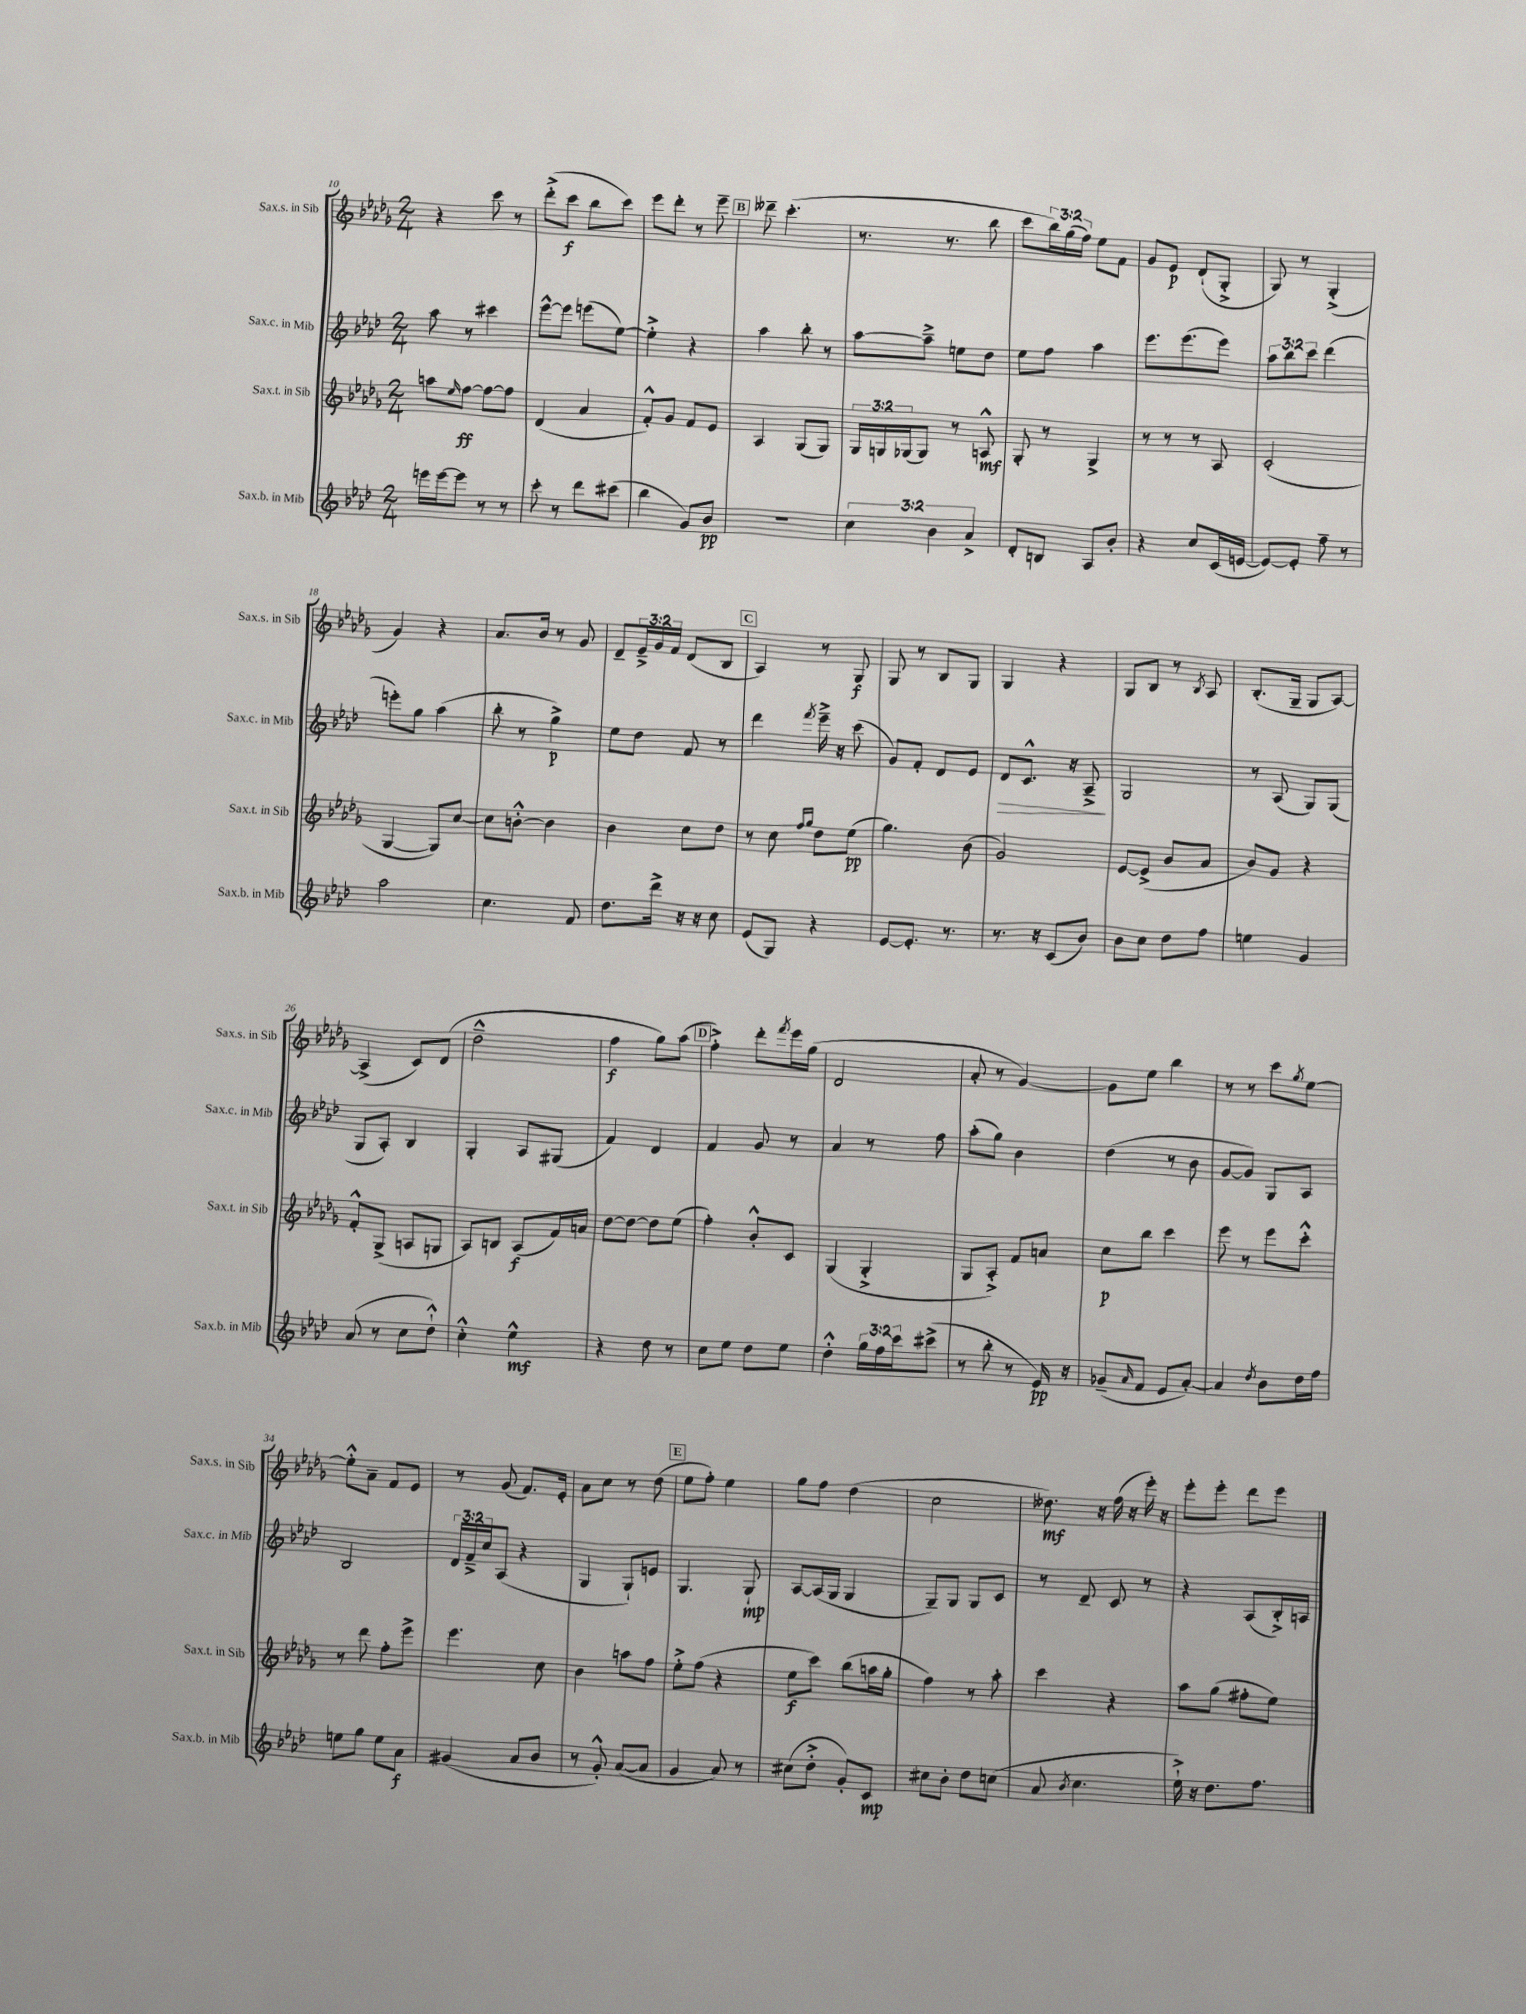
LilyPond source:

<<
\new StaffGroup <<
\new Staff = "s0" \with { instrumentName = "Sax.s. in Sib" shortInstrumentName = "Sax.s. in Sib" } {
    \clef treble \key des \major \numericTimeSignature \time 2/4 \override Staff.TupletNumber.text = #tuplet-number::calc-fraction-text
    r4 c'''8 r8 |
    des'''8-.->( c'''8\f bes''8 c'''8) |
    ees'''8 des'''8-. r8 ees'''8-- |
    \mark \markup { \box "B" } deses'''8-- c'''4.-.( |
    r8. r8. bes''8 |
    c'''8 \tuplet 3/2 { bes''16) ges''16( f''16) } ees''8 f'8 |
    ges'8 ees'8\p des'8-!( ges8-.-> |
    ges8) r8 ges4-.->( |
    ges'4) r4 |
    aes'8. bes'16 r8 ges'8 |
    des'8-- \tuplet 3/2 { ees'16---> ges'16 f'16 } des'8( bes8 |
    \mark \markup { \box "C" } aes4) r8 ges8\f |
    ges8 r8 bes8 ges8 |
    ges4 r4 |
    ges8 bes8 r8 \acciaccatura { bes8 } aes8 |
    bes8.-.( ges16-- ges8 aes8~) |
    aes4->( c'8) des'8( |
    des''2---^ |
    f''4\f ges''8) aes''8( |
    \mark \markup { \box "D" } f''4-.->) des'''8-. \acciaccatura { f'''8 } ees'''16 ges''16( |
    des'2 |
    aes'8-. r8 ges'4~) |
    ges'8 ees''8 bes''4 |
    r8 r8 c'''8 \acciaccatura { ges''8 } ees''8~ |
    ees''8-.-^ aes'8-- f'8 ees'8 |
    r8 ges'8( f'8.) ees'16-. |
    aes'8 c''8 r8 des''8( |
    \mark \markup { \box "E" } ees''8 f''8-.) ees''4 |
    ges''8 f''8 des''4( |
    c''2 |
    deses''8.\mf) r16 f''16( r16 ees'''16-.) r16 |
    ees'''8-. ees'''8-. des'''8 ees'''8 \bar "|." |
}
\new Staff = "s1" \with { instrumentName = "Sax.c. in Mib" shortInstrumentName = "Sax.c. in Mib" } {
    \clef treble \key aes \major \numericTimeSignature \time 2/4 \override Staff.TupletNumber.text = #tuplet-number::calc-fraction-text
    aes''8 r8 cis'''4 |
    ees'''8~-^ ees'''8 e'''8( ees''8~) |
    ees''4-.-> r4 |
    \mark \markup { \box "B" } aes''4 bes''8-. r8 |
    aes''8~ aes''8---> e''8 des''8 |
    ees''8 f''8 aes''4 |
    ees'''8. ees'''8.( ees'''8) |
    \tuplet 3/2 { aes''8 bes''8 c'''8 } des'''4( |
    e'''8-.) g''8 aes''4( |
    bes''8-. r8 g''4->\p) |
    ees''8 des''8 f'8 r8 |
    \mark \markup { \box "C" } des'''4 \acciaccatura { f'''8 } ees'''16---> r16 c'''8( |
    g'8) f'8-. des'8 ees'8 |
    des'8\> c'8.-^ r16 aes8--->\! |
    g2 |
    r8 aes8( g8) g8( |
    g8 aes8-.) bes4 |
    g4-. aes8 gis8( |
    f'4) des'4 |
    \mark \markup { \box "D" } f'4 g'8 r8 |
    aes'4 r8 f''8 |
    aes''8-.( g''8) bes'4 |
    des''4( r8 bes'8 |
    g'8~ g'8) g8 aes8 |
    bes2 |
    \tuplet 3/2 { des'16 f'16---> c''16 } aes8( r4 |
    g4 g8-!) e'8 |
    \mark \markup { \box "E" } g4. g8-!\mp |
    aes8~ aes16( g16 g4 |
    g8--) g8 g8 c'8 |
    r8 des'8-- c'8 r8 |
    r4 aes8( bes16-.->) a16 \bar "|." |
}
\new Staff = "s2" \with { instrumentName = "Sax.t. in Sib" shortInstrumentName = "Sax.t. in Sib" } {
    \clef treble \key des \major \numericTimeSignature \time 2/4 \override Staff.TupletNumber.text = #tuplet-number::calc-fraction-text
    a''8 \grace { ees''16 } f''8~\ff f''8~ f''8 |
    des'4( aes'4 |
    f'8-.-^) ges'8 f'8 ees'8 |
    \mark \markup { \box "B" } aes4 ges8( ges8) |
    \tuplet 3/2 { ges16 g16 ges16( } ges8) r8 a8-^\mf |
    ges8-. r8 ges4-> |
    r8 r8 r8 aes8 |
    c'2-.( |
    ges4~ ges8) c''8~ |
    c''8 b'8~-.-^ b'4 |
    bes'4 c''8 des''8 |
    \mark \markup { \box "C" } r8 c''8 \grace { f''16 ges''16 } des''8 ees''8\pp( |
    ges''4.) bes'8( |
    ges'2) |
    ees'8~ ees'8->( bes'8 aes'8 |
    bes'8) ges'8 r4 |
    f'8-.-^ ges8->( a8 g8 |
    aes8) b8 aes8\f( f'16) a'16 |
    des''8~ des''8~ des''8 ees''8( |
    \mark \markup { \box "D" } f''4-.) bes'8-.-^ c'8 |
    ges4( ges4-.-> |
    ges8 aes8-.->) f'8 a'8 |
    c''8\p bes''8 c'''4 |
    ees'''8 r8 ees'''8 c'''8-.-^ |
    r8 des'''8 f''8-. ees'''8-> |
    ees'''4. c''8 |
    bes'4 a''8 f''8 |
    \mark \markup { \box "E" } ees''8-.-> f''8( r4 |
    ees''8\f c'''8) bes''8( a''16 ges''16-. |
    f''4) r8 aes''8-. |
    c'''4 r4 |
    aes''8 ges''8( fis''8-. ees''8) \bar "|." |
}
\new Staff = "s3" \with { instrumentName = "Sax.b. in Mib" shortInstrumentName = "Sax.b. in Mib" } {
    \clef treble \key aes \major \numericTimeSignature \time 2/4 \override Staff.TupletNumber.text = #tuplet-number::calc-fraction-text
    e'''16 e'''16~ e'''8 r8 r8 |
    c'''8-. r8 des'''8 cis'''8( |
    bes''4 g'8) bes'8\pp |
    \mark \markup { \box "B" } R2 |
    \tuplet 3/2 { c''4 bes'4 aes'4-> } |
    des'8-. b8 aes8 bes'8-. |
    r4 c''8 c'16( e'16~ |
    e'8~) e'8-. f''8-- r8 |
    aes''2 |
    c''4. f'8 |
    des''8. des'''16-> r16 r16 c''8 |
    \mark \markup { \box "C" } ees'8( g8) r4 |
    ees'8~ ees'8.-. r8. |
    r8. r16 c'8( bes'8) |
    bes'8 c''8 des''8 f''8 |
    e''4 g'4 |
    aes'8( r8 c''8 des''8-!-^) |
    c''4-.-^ ees''4-^\mf |
    r4 des''8 r8 |
    \mark \markup { \box "D" } c''8 ees''8 des''8 ees''8 |
    des''4-.-^ \tuplet 3/2 { g''16 f''16 c'''16 } cis'''8->( |
    r8 bes''8-. r8 ees'16\pp) r16 |
    ges'8--( \grace { aes'16 } f'8 ees'8 aes'8~-.) |
    aes'4 \acciaccatura { des''8 } bes'8 des''16 f''16 |
    e''8 g''8 e''8 aes'8\f |
    gis'4( aes'8 bes'8 |
    r8 g'8-.-^) aes'8~( aes'8 |
    \mark \markup { \box "E" } g'4 aes'8) r8 |
    cis''8( des''8-.-> g'8-.) c'8\mp |
    cis''8 bes'8-. des''8 c''8( |
    aes'8 \acciaccatura { bes'8 } c''4. |
    ees''16-!->) r16 des''8. f''8. \bar "|." |
}
>>
>>
\layout { \context { \Score currentBarNumber = #10 } }
